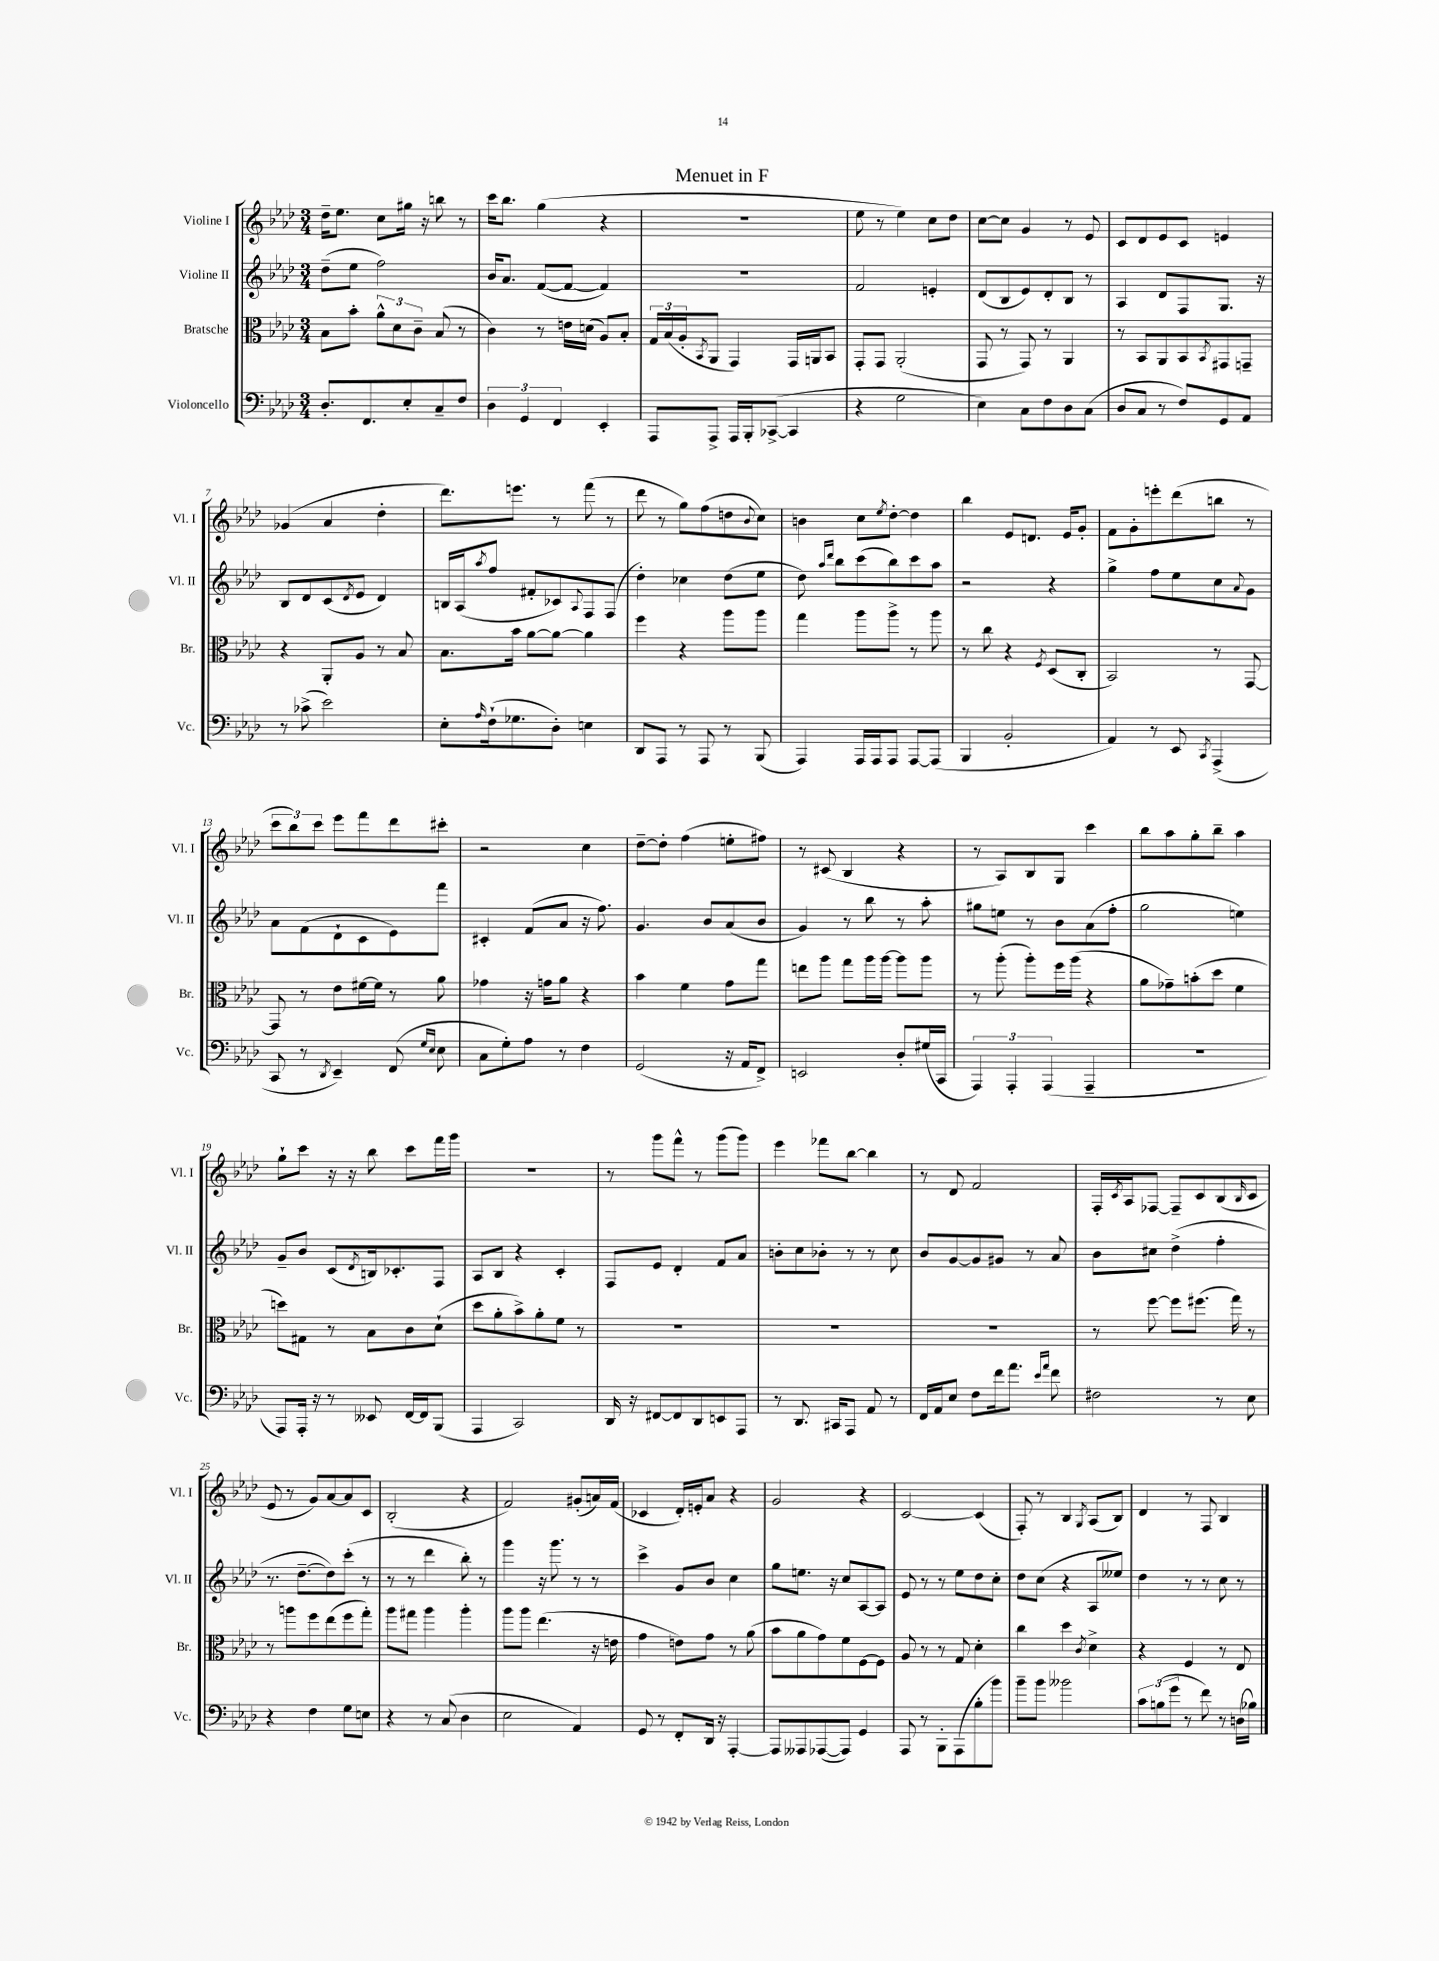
\header { title = "Menuet in F" }
<<
\new StaffGroup <<
\new Staff = "s0" \with { instrumentName = "Violine I" shortInstrumentName = "Vl. I" } {
    \clef treble \key aes \major \numericTimeSignature \time 3/4
    des''16-- ees''8. c''8 gis''16 r16 b''8 r8 |
    c'''16 bes''8. g''4( r4 |
    R2. |
    ees''8 r8 ees''4) c''8 des''8 |
    c''8~ c''8 g'4 r8 ees'8 |
    c'8 des'8 ees'8 c'8 e'4 |
    ges'4( aes'4 des''4-. |
    des'''8.) e'''8. r8 f'''8( r8 |
    des'''8 r8 g''8) f''8( d''8 \appoggiatura { bes'8 } c''8) |
    b'4 c''8 \acciaccatura { ees''8 } des''8~-. des''4 |
    bes''4 ees'8 d'8. ees'16 g'8-. |
    f'8 g'8-. e'''8-. des'''8( b''8 r8 |
    \tuplet 3/2 { c'''8 bes''8) c'''8 } ees'''8 f'''8 des'''8 cis'''8-. |
    r2 c''4 |
    des''8~-- des''8-. f''4( e''8-. fis''8) |
    r8 cis'8( bes4 r4 |
    r8 aes8) bes8 g8 c'''4 |
    bes''8 aes''8 g''8-. bes''8-- aes''4 |
    g''8-! c'''8 r16 r16 bes''8 c'''8 f'''16 g'''16 |
    R2. |
    r8 g'''8 f'''8-^ r8 g'''8( g'''8) |
    ees'''4 fes'''8 bes''8~ bes''4 |
    r8 des'8 f'2 |
    f16-. \acciaccatura { c'8 } aes16 fes8~ fes8-- c'8 bes8( \grace { bes16 } c'8 |
    ees'8 r8 g'8) aes'8~ aes'8 c'8 |
    bes2-.( r4 |
    f'2) gis'8-.( a'16) f'16( |
    ces'4 des'16-.) e'16-. aes'8 r4 |
    g'2 r4 |
    c'2~ c'4( |
    f8-.) r8 bes4 \acciaccatura { g8 } aes8( bes8) |
    des'4 r8 f8 bes4 \bar "|." |
}
\new Staff = "s1" \with { instrumentName = "Violine II" shortInstrumentName = "Vl. II" } {
    \clef treble \key aes \major \numericTimeSignature \time 3/4
    des''8--( ees''8 f''2) |
    bes'16 aes'8. f'8~( f'8~ f'4) |
    R2. |
    f'2 e'4-. |
    des'8( bes8 ees'8) des'8-. bes8 r8 |
    aes4 des'8 f8 g8. r16 |
    bes8 des'8 c'8( \acciaccatura { des'8 } ees'8 des'4) |
    b16 aes16( \acciaccatura { aes''8 } f''8 fis'8-. ces'8) \appoggiatura { aes8 } f8 f8( |
    des''4-.) ces''4 des''8( ees''8 |
    des''8) \grace { aes''16 des'''16 } bes''8 c'''8( bes''8) c'''8 aes''8 |
    r2 r4 |
    g''4-> f''8 ees''8 c''8 \appoggiatura { aes'8 } g'8 |
    aes'8 f'8( des'8-! c'8 ees'8) f'''8 |
    cis'4-. f'8( aes'8 r16 f''8.) |
    g'4. bes'8 aes'8( bes'8 |
    g'4) r8 bes''8 r8 aes''8-. |
    gis''8 e''8 r8 bes'8 aes'8( f''8-. |
    g''2 e''4) |
    g'8-- bes'8 c'8( \acciaccatura { des'8 } b16) ces'8.-. f8 |
    aes8 bes8 r4 c'4-. |
    f8 ees'8 des'4-. f'8 aes'8 |
    b'8-. c''8 bes'8-. r8 r8 c''8 |
    bes'8 g'8~ g'8 gis'8 r8 aes'8 |
    bes'8 cis''8 des''4->( f''4-. |
    r8. des''8.~-- des''8) c'''8-.( r8 |
    r8 r8 des'''4 bes''8-.) r8 |
    g'''4 r16 g'''8. r8 r8 |
    c'''4-> g'8 bes'8 c''4 |
    g''8 e''8. r16 c''8 aes8~ aes8 |
    ees'8 r8 r8 ees''8 des''8 c''8-. |
    des''8 c''8( r4 aes8 eeses''8) |
    des''4 r8 r8 c''8 r8 \bar "|." |
}
\new Staff = "s2" \with { instrumentName = "Bratsche" shortInstrumentName = "Br." } {
    \clef alto \key aes \major \numericTimeSignature \time 3/4
    bes8 bes'8-. \tuplet 3/2 { aes'8-^ des'8 c'8-- } bes8( r8 |
    c'4) r8 e'16 d'16( aes8) bes8-. |
    \tuplet 3/2 { g16 bes16( aes16-. } \acciaccatura { bes,8 } aes,8 g,4) g,16 a,16 bes,8 |
    g,8-. g,8 aes,2-.( |
    g,8 r8 g,8) r8 aes,4 |
    r8 bes,8 aes,8 bes,8 \acciaccatura { bes,8 } gis,8 g,8-- |
    r4 aes,8-. aes8 r8 bes8 |
    bes8. bes'16 aes'8~ aes'8~ aes'4 |
    f''4 r4 aes''8 aes''8 |
    g''4 aes''8 aes''8-> r8 aes''8 |
    r8 c''8 r4 \acciaccatura { f8 } des8( c8-. |
    bes,2) r8 g,8~ |
    g,8 r8 ees'8 fis'16~ fis'16 r8 aes'8 |
    ges'4 r16 g'16 aes'8 r4 |
    bes'4 f'4 g'8 g''8 |
    e''8 aes''8 g''8 aes''16 aes''16~ aes''8 aes''8 |
    r8 aes''8-.( aes''8-.) f''16 aes''16( r4 |
    aes'8 ges'8--) b'8-.( des''8 f'4 |
    d''8) gis8 r8 bes8 c'8 des'8-!( |
    des''8 aes'8-. bes'8->) aes'8-. f'8 r8 |
    R2. |
    R2. |
    R2. |
    r8 f''8~ f''8 fis''8.( g''16) r8 |
    r8 a''8 f''8 ees''8( f''8 g''8-.) |
    aes''8 gis''8 aes''4 aes''4-. |
    aes''8 aes''8 ees''4.( r16 e'16 |
    g'4 e'8) g'8 r8 aes'8( |
    bes'8 aes'8 g'8) f'8 f8~ f8 |
    aes8 r8 r8 g8 des'4-. |
    c''4 des''4 \acciaccatura { c'8 } des'4-> |
    r4 f4 r8 ees8 \bar "|." |
}
\new Staff = "s3" \with { instrumentName = "Violoncello" shortInstrumentName = "Vc." } {
    \clef bass \key aes \major \numericTimeSignature \time 3/4
    des8.-. f,8. ees8-. c8-- f8 |
    \tuplet 3/2 { des4 g,4 f,4 } ees,4-. |
    aes,,8 aes,,8-> aes,,16 bes,,16-. ces,8~->( ces,4 |
    r4 g2 |
    ees4) c8 f8 des8 c8( |
    des8 c8 r8 f8) g,8 aes,8 |
    r8 ces'8->( ees'2) |
    ees8-. \grace { aes16 } f16-!( ges8. des8-.) e4 |
    des,8 aes,,8 r8 aes,,8 r8 bes,,8( |
    aes,,4) aes,,16 aes,,16 aes,,8 aes,,8~ aes,,8( |
    bes,,4 bes,2-. |
    aes,4) r8 ees,8 \acciaccatura { c,8 } aes,,4->( |
    c,8 r8 \acciaccatura { des,8 } ees,4--) f,8( \grace { g16 ees16 } ees8 |
    c8 g8-.) aes8 r8 f4 |
    g,2( r16 aes,16 f,8->) |
    e,2 des8-. gis16( c,16 |
    \tuplet 3/2 { aes,,4) aes,,4-. aes,,4( } aes,,4-- |
    R2. |
    aes,,8) aes,,16-. r16 r8 eeses,8 f,16~ f,16 bes,,8( |
    aes,,4 c,2) |
    des,16 r16 fis,8~ fis,8 des,8 e,8 aes,,8 |
    r8 des,8. cis,16 aes,,8 aes,8 r8 |
    f,16 aes,16 ees8 f8 f'16 aes'8. \grace { ees'16 aes'16 } f'8 |
    fis2 r8 ees8 |
    r4 f4 g8 e8 |
    r4 r8 c8( des4 |
    ees2 aes,4) |
    g,8 r8 f,8-. des,16 r16 aes,,4~-. |
    aes,,8 aeses,,8 aes,,8~( aes,,8) g,4 |
    aes,,8 r8 bes,,8-. aes,,8( bes8-. bes'8) |
    bes'8-- bes'8 beses'2 |
    \tuplet 3/2 { c'8 b8( g'8 } r8 f'8) r8 d16( bes16) \bar "|." |
}
>>
>>
